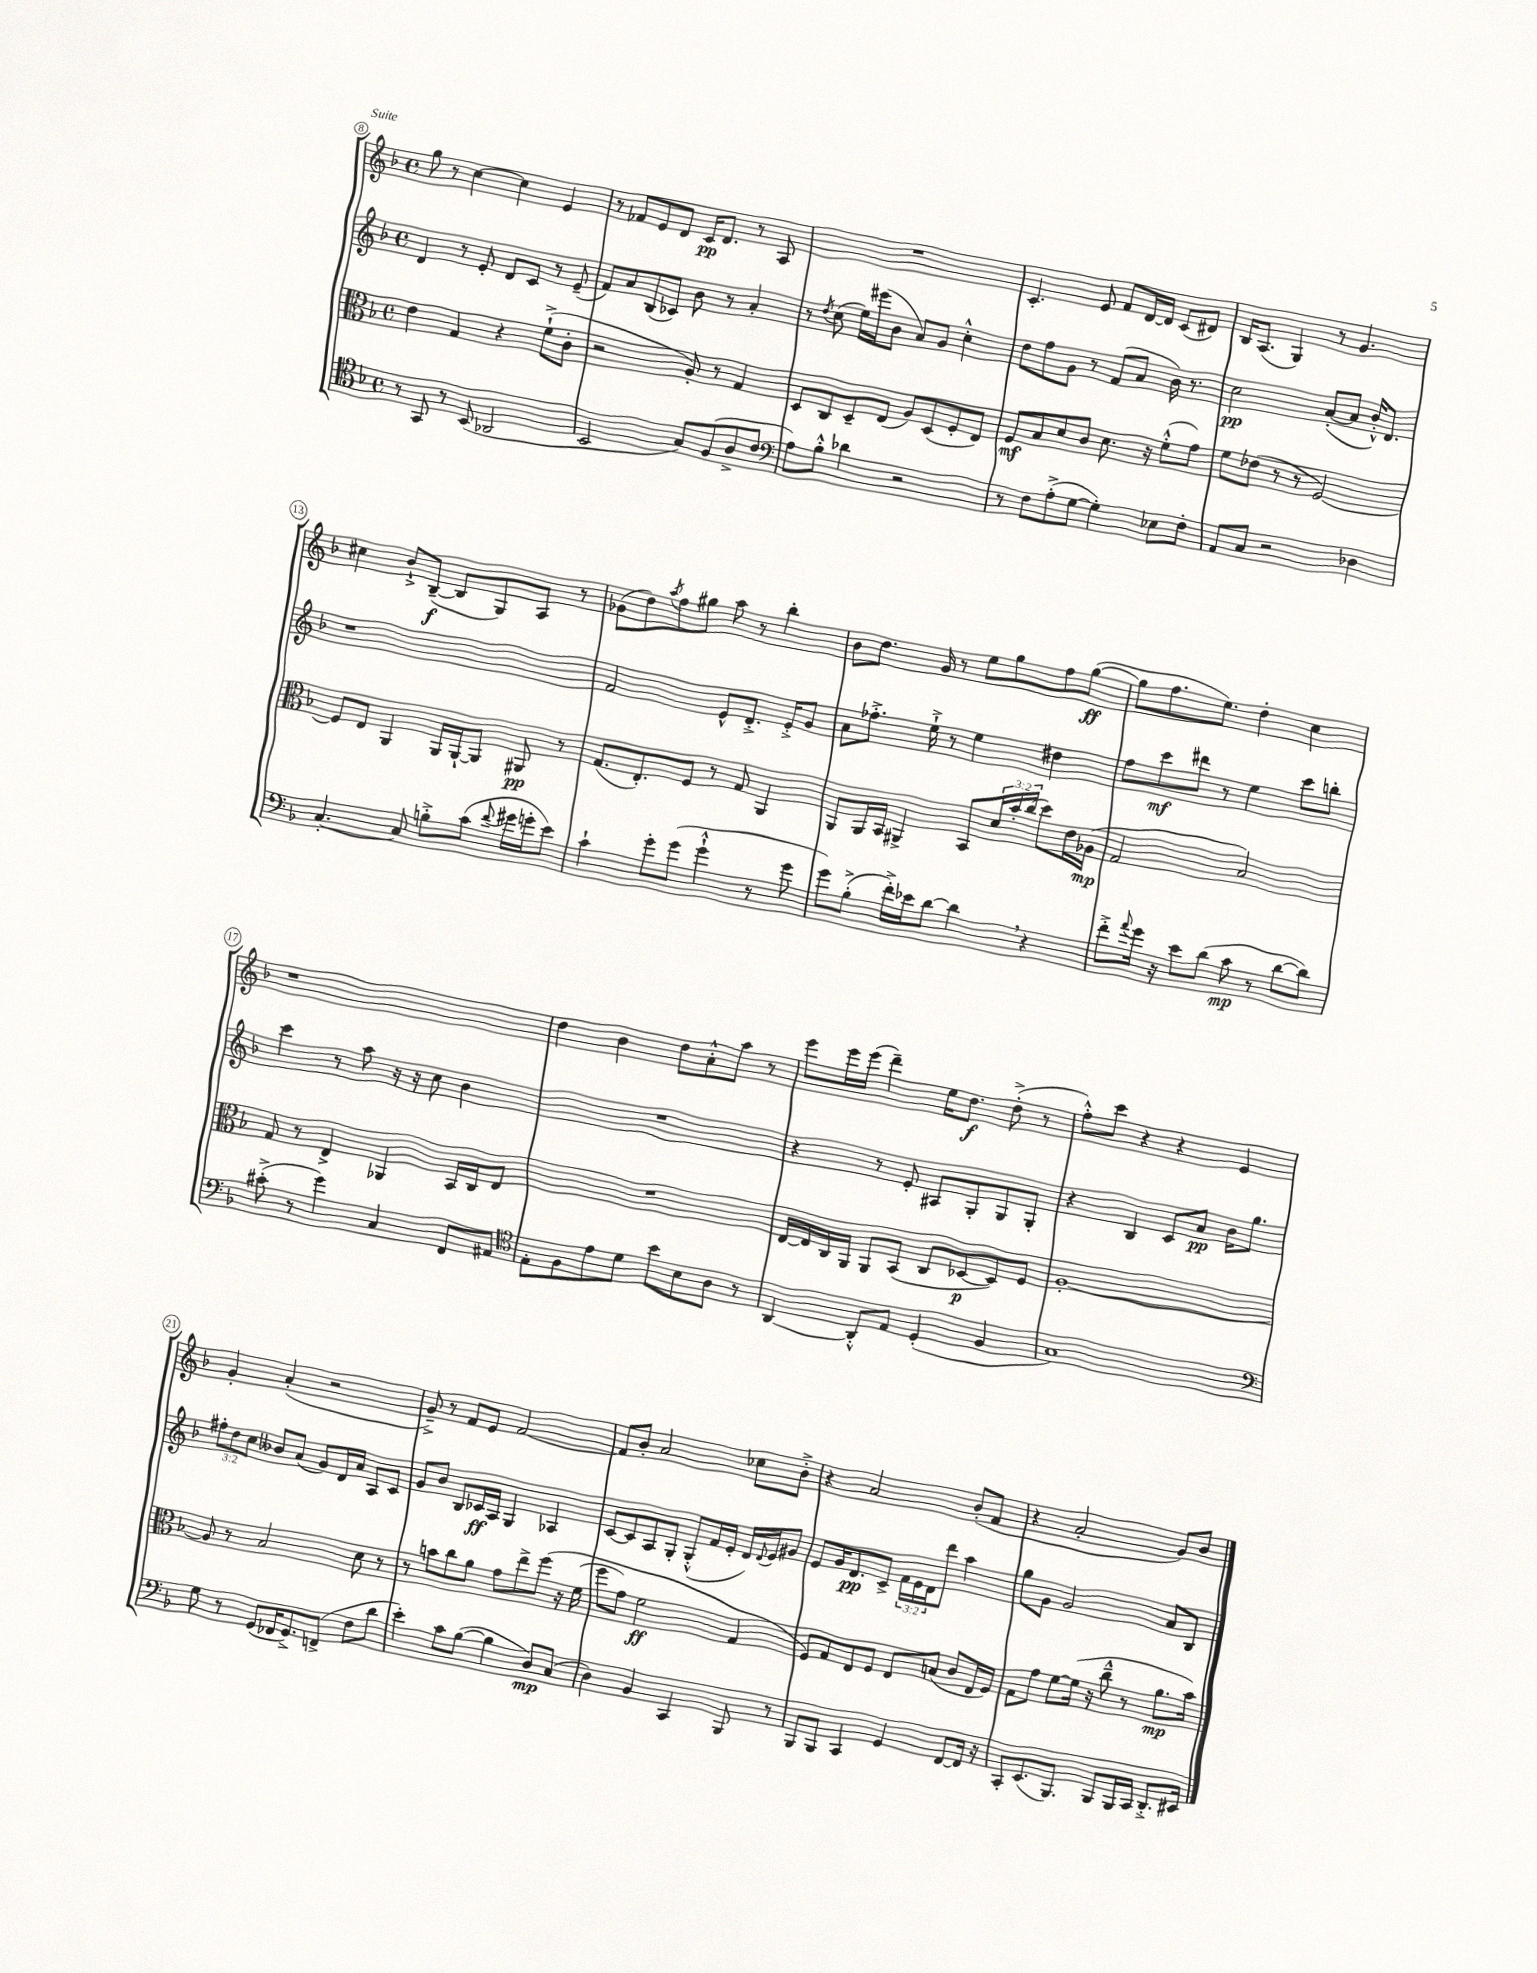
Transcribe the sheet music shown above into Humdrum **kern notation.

**kern	**dynam	**kern	**dynam	**kern	**dynam	**kern	**dynam
*part4	*part4	*part3	*part3	*part2	*part2	*part1	*part1
*staff4	*staff4	*staff3	*staff3	*staff2	*staff2	*staff1	*staff1
*clefC4	*	*clefC3	*	*clefG2	*	*clefG2	*
*k[b-]	*	*k[b-]	*	*k[b-]	*	*k[b-]	*
*M4/4	*	*M4/4	*	*M4/4	*	*M4/4	*
*met(c)	*	*met(c)	*	*met(c)	*	*met(c)	*
=8	=8	=8	=8	=8	=8	=8	=8
8r	.	4e\	.	4d/	.	8gg\	.
8GG/	.	.	.	.	.	8r	.
8r	.	4G/	.	8r	.	[4cc\	.
(8BB-/	.	.	.	8e'/	.	.	.
2AA-X/	.	4r	.	8d/L	.	4cc\]	.
.	.	.	.	8c/J	.	.	.
.	.	(8f`^\L	.	8r	.	4e/	.
.	.	8c'\J	.	(8e~/	.	.	.
=9	=9	=9	=9	=9	=9	=9	=9
2BB-/	.	2r	.	8f/L)	.	8r	.
.	.	.	.	8a/	.	8f-X/L	.
.	.	.	.	(8B-/	.	8e/	.
.	.	.	.	8c-X/J)	.	8d/J	.
8G/L)	.	8A'/)	.	8b-\	.	16c/KL	pp
.	.	.	.	.	.	8.d/J	.
(8F/	.	8r	.	8r	.	.	.
8A^/	.	4G/	.	4a'/	.	8r	.
8c/J	.	.	.	.	.	8A/	.
=10	=10	=10	=10	=10	=10	=10	=10
*clefF4	*	*	*	*	*	*	*
8A\L)	.	8D/L	.	8r	.	1r	.
.	.	.	.	8qdd/	.	.	.
8B-'^^\J	.	8C/	.	(8cc\	.	.	.
4d-X\	.	8D~/	.	16ee\LL)	.	.	.
.	.	.	.	(16eee#X\J	.	.	.
.	.	(8E/J	.	8b-\J	.	.	.
2r	.	8A/L)	.	8a/L)	.	.	.
.	.	(8D/	.	8g/J	.	.	.
.	.	8F'/	.	4cc'^^\	.	.	.
.	.	8E/J)	.	.	.	.	.
=11	=11	=11	=11	=11	=11	=11	=11
8r	.	8F/L	mf	8dd\L	.	4.c'/	.
8F\L	.	8B-/	.	8ff\	.	.	.
(8A'^\	.	8d/	.	8g\J	.	.	.
[8G\J	.	8c/J	.	8r	.	8e/	.
4G'\])	.	8.d\	.	(8f/L	.	8f/L	.
.	.	.	.	8a/J	.	[16d/L	.
.	.	16r	.	.	.	16d/JJ]	.
8E-X\L	.	(8f'^^\L	.	16b-\)	.	(8c/L	.
.	.	.	.	8.r	.	.	.
8F'\J	.	8g\J)	.	.	.	8d#X/J)	.
=12	=12	=12	=12	=12	=12	=12	=12
8AA/L	.	8f\L	.	2cc\	pp	16B-/KL	.
.	.	.	.	.	.	(8.A/J	.
8C/J	.	(8e-X\J	.	.	.	.	.
2r	.	8r	.	.	.	4G/)	.
.	.	8r	.	.	.	.	.
.	.	[2F/)	.	([8a'/L	.	8r	.
.	.	.	.	8a/J]	.	4.g/	.
4D-X\	.	.	.	16b-'^^/KL)	.	.	.
.	.	.	.	8.d/J	.	.	.
!!LO:LB:g=z
=13	=13	=13	=13	=13	=13	=13	=13
[4.C'/	.	8F/L]	.	1r	.	4cc#X\	.
.	.	8E/J	.	.	.	.	.
.	.	4AA/	.	.	.	8b-`^/L	.
8C/]	.	.	.	.	.	([8B-~/J	f
8Bn'^\L	.	16AA/LL	.	.	.	8B-/L]	.
.	.	[16AA`/J	.	.	.	.	.
(8c\J	.	8AA/J]	.	.	.	8G/)	.
8qqf/	.	.	.	.	.	.	.
16g#X\LL	.	8AA#X/	pp	.	.	8A/J	.
16gn'\J	.	.	.	.	.	.	.
8e\J)	.	8r	.	.	.	8r	.
=14	=14	=14	=14	=14	=14	=14	=14
4c`\	.	(8.G/L	.	2f/	.	(8g-X\L	.
.	.	.	.	.	.	8dd\)	.
.	.	8.E'/)	.	.	.	.	.
.	.	.	.	.	.	8qaa/	.
8g'\L	.	.	.	.	.	8ff\	.
(8g\J	.	8F/J	.	.	.	8gg#X\J	.
4g`^^\	.	8r	.	8e^^/L	.	8aa\	.
.	.	8G/	.	8.d'^/J	.	8r	.
8r	.	4AA/	.	.	.	4bb-'\	.
.	.	.	.	16e'^/KL	.	.	.
8g\	.	.	.	8g/J	.	.	.
=15	=15	=15	=15	=15	=15	=15	=15
8g\L)	.	8AA/L	.	8a\L	.	8b-\L	.
(8B-'^\J	.	16AA/L	.	8.ff-X'^\J	.	8.dd\J	.
.	.	16BB-/JJ	.	.	.	.	.
16f'^\LL)	.	4AA#X^/	.	.	.	.	.
16e-X\J	.	.	.	16ee`^\	.	16g/	.
[8d\J	.	.	.	8r	.	8r	.
4d,\]	.	8BB-/L	.	4ee\	.	8ee\L	.
.	.	24d/L	.	.	.	8gg\	.
.	.	24b-'/	.	.	.	.	.
.	.	(24cc/JJ	.	.	.	.	.
4r	.	8dd\L)	.	4dd#X\	.	8ff\	.
.	.	16e\L	.	.	.	([8gg\J	ff
.	.	(16A-X\JJ	mp	.	.	.	.
=16	=16	=16	=16	=16	=16	=16	=16
8f'^\L	.	2G/	.	8ff\L	.	8gg\L]	.
8qqa/	.	.	.	.	.	.	.
16g\Jk	.	.	.	8ccc\	mf	8.ff\	.
16r	.	.	.	.	.	.	.
8e\L	.	.	.	8ddd#X\J	.	.	.
.	.	.	.	.	.	8.ee\J)	.
(8d\J	.	.	.	8r	.	.	.
8c\	mp	2B-/)	.	4ee\	.	4dd'\	.
8r	.	.	.	.	.	.	.
[8d\L	.	.	.	8ccc\L	.	4cc\	.
8d\J])	.	.	.	8bbn'\J	.	.	.
!!LO:LB:g=z
=17	=17	=17	=17	=17	=17	=17	=17
(8c#X'^\	.	8G/	.	4ccc\	.	1r	.
8r	.	8r	.	.	.	.	.
4g\)	.	4E^/	.	8r	.	.	.
.	.	.	.	8aa\	.	.	.
4C/	.	4AA-X/	.	16r	.	.	.
.	.	.	.	16r	.	.	.
.	.	.	.	8cc\	.	.	.
8FF/L	.	16BB-/LL	.	4b-\	.	.	.
.	.	16C/J	.	.	.	.	.
8AA#X/J	.	8E/J	.	.	.	.	.
=18	=18	=18	=18	=18	=18	=18	=18
*clefC4	*	*	*	*	*	*	*
8E'\L	.	1r	.	1r	.	4dd\	.
8F\	.	.	.	.	.	.	.
8e\	.	.	.	.	.	4b-\	.
8d\J	.	.	.	.	.	.	.
8b-\L	.	.	.	.	.	8dd\L	.
8B-\	.	.	.	.	.	8a'^^\	.
8A\J	.	.	.	.	.	8aa\J	.
8r	.	.	.	.	.	8r	.
=19	=19	=19	=19	=19	=19	=19	=19
[4AA/	.	[16E/LL	.	4r	.	8eee\L	.
.	.	16E/]	.	.	.	.	.
.	.	16C/	.	.	.	16eee\L	.
.	.	16AA/JJ	.	.	.	(16eee\JJ	.
8AA'^^/L]	.	8AA/L	.	8r	.	4ddd~\)	.
8E/J	.	(8BB-/J	.	8e'/	.	.	.
(4D'/	.	8C/L	.	8A#X/L	.	16ee\KL	.
.	.	.	.	.	.	8.dd\J	f
.	.	[8D-X/	p	8G'/	.	.	.
4F/	.	8D-/])	.	8G/	.	(8dd'^\	.
.	.	8F/J	.	8G'/J	.	8r	.
=20	=20	=20	=20	=20	=20	=20	=20
1G)	.	[1A'	.	4r	.	8ff'^^\L)	.
.	.	.	.	.	.	8ccc\J	.
.	.	.	.	4B-/	.	4r	.
.	.	.	.	8c/L	.	4r	.
.	.	.	.	8a/J	pp	.	.
.	.	.	.	16b-\KL	.	4e/	.
.	.	.	.	8.gg\J	.	.	.
!!LO:LB:g=z
=21	=21	=21	=21	=21	=21	=21	=21
*clefF4	*	*	*	*	*	*	*
8G\	.	8A/]	.	12ff#X'\L	.	4g'/	.
.	.	.	.	12dd\	.	.	.
8r	.	8r	.	.	.	.	.
.	.	.	.	12cc\J	.	.	.
(8GG/L	.	2B-/	.	8b--X/L	.	(4a'/	.
16FF-X/K	.	.	.	(8a/J	.	.	.
8.GG^/)	.	.	.	.	.	.	.
.	.	.	.	8g/L)	.	2r	.
(8FFn^/J	.	.	.	16d/L	.	.	.
.	.	.	.	16a/JJ	.	.	.
8F\L	.	8d\	.	8A/L	.	.	.
8d\J	.	8r	.	8c/J	.	.	.
=22	=22	=22	=22	=22	=22	=22	=22
4e'\)	.	8r	.	8g/L	.	8g~^/)	.
.	.	8bn\L	.	8b-/J	.	8r	.
8c\L	.	8cc\	.	8B-/L	.	8f/L	.
([8B-\J	.	8a\J	.	16c-X/L	ff	8e/J	.
.	.	.	.	16A/JJ	.	.	.
4B-\]	.	8g\L	.	4G/	.	[2f/	.
.	.	8ee^\	.	.	.	.	.
8D/L)	mp	(8ff\J	.	4A-X/	.	.	.
(8C/J	.	16r	.	.	.	.	.
.	.	(16f\	.	.	.	.	.
=23	=23	=23	=23	=23	=23	=23	=23
4D\)	.	8ff\L	.	[8c/L	.	8f/L]	.
.	.	8g\J)	.	8c/]	.	8b-'/J	.
4BB-/	.	2f\	ff	8A/	.	2a/	.
.	.	.	.	8G'/J	.	.	.
4CC/	.	.	.	(8G'^^/L	.	.	.
.	.	.	.	16f/L	.	.	.
.	.	.	.	16e'/JJ	.	.	.
8BBB-/	.	4G/	.	16d/LL)	.	8cc-X\L	.
.	.	.	.	8qqd/	.	.	.
.	.	.	.	16e/J	.	.	.
8r	.	.	.	8g#X/J	.	8b-'^\J	.
=24	=24	=24	=24	=24	=24	=24	=24
8BBB-/L	.	8F/L)	.	8e/L	.	4r	.
8BBB-/J	.	8G/	.	16g/K	.	.	.
.	.	.	.	8.d/	pp	.	.
4CC/	.	8E/	.	.	.	2a/	.
.	.	8F/J	.	8c^/J	.	.	.
4GG/	.	8E/L	.	24f\LL	.	.	.
.	.	.	.	24e\	.	.	.
.	.	.	.	24d\J	.	.	.
.	.	(8Bn/J	.	8ddd\J	.	.	.
[8FF/L	.	8c/L	.	4aa\	.	(8b-'/L	.
16FF/Jk]	.	16E/L	.	.	.	8f/J	.
16r	.	16F/JJ)	.	.	.	.	.
=25	=25	=25	=25	=25	=25	=25	=25
8CC'/L	.	8G\L	.	8gg\L	.	4r	.
(8.EE/	.	8g\J	.	8g\J	.	.	.
.	.	[8f\L	.	2g/	.	2a'/	.
8.BBB-/J)	.	.	.	.	.	.	.
.	.	(16f\Jk]	.	.	.	.	.
.	.	16r	.	.	.	.	.
8BBB-/L	.	8cc~^^\	.	.	.	.	.
16BBB-/L	.	8r	.	.	.	.	.
16CC/JJ	.	.	.	.	.	.	.
8.DD'^/L	.	8.a\L	mp	8a/L	.	8g/L)	.
.	.	.	.	8B-/J	.	8b-/J	.
16EE#X/Jk	.	16b-\Jk)	.	.	.	.	.
==	==	==	==	==	==	==	==
*-	*-	*-	*-	*-	*-	*-	*-
